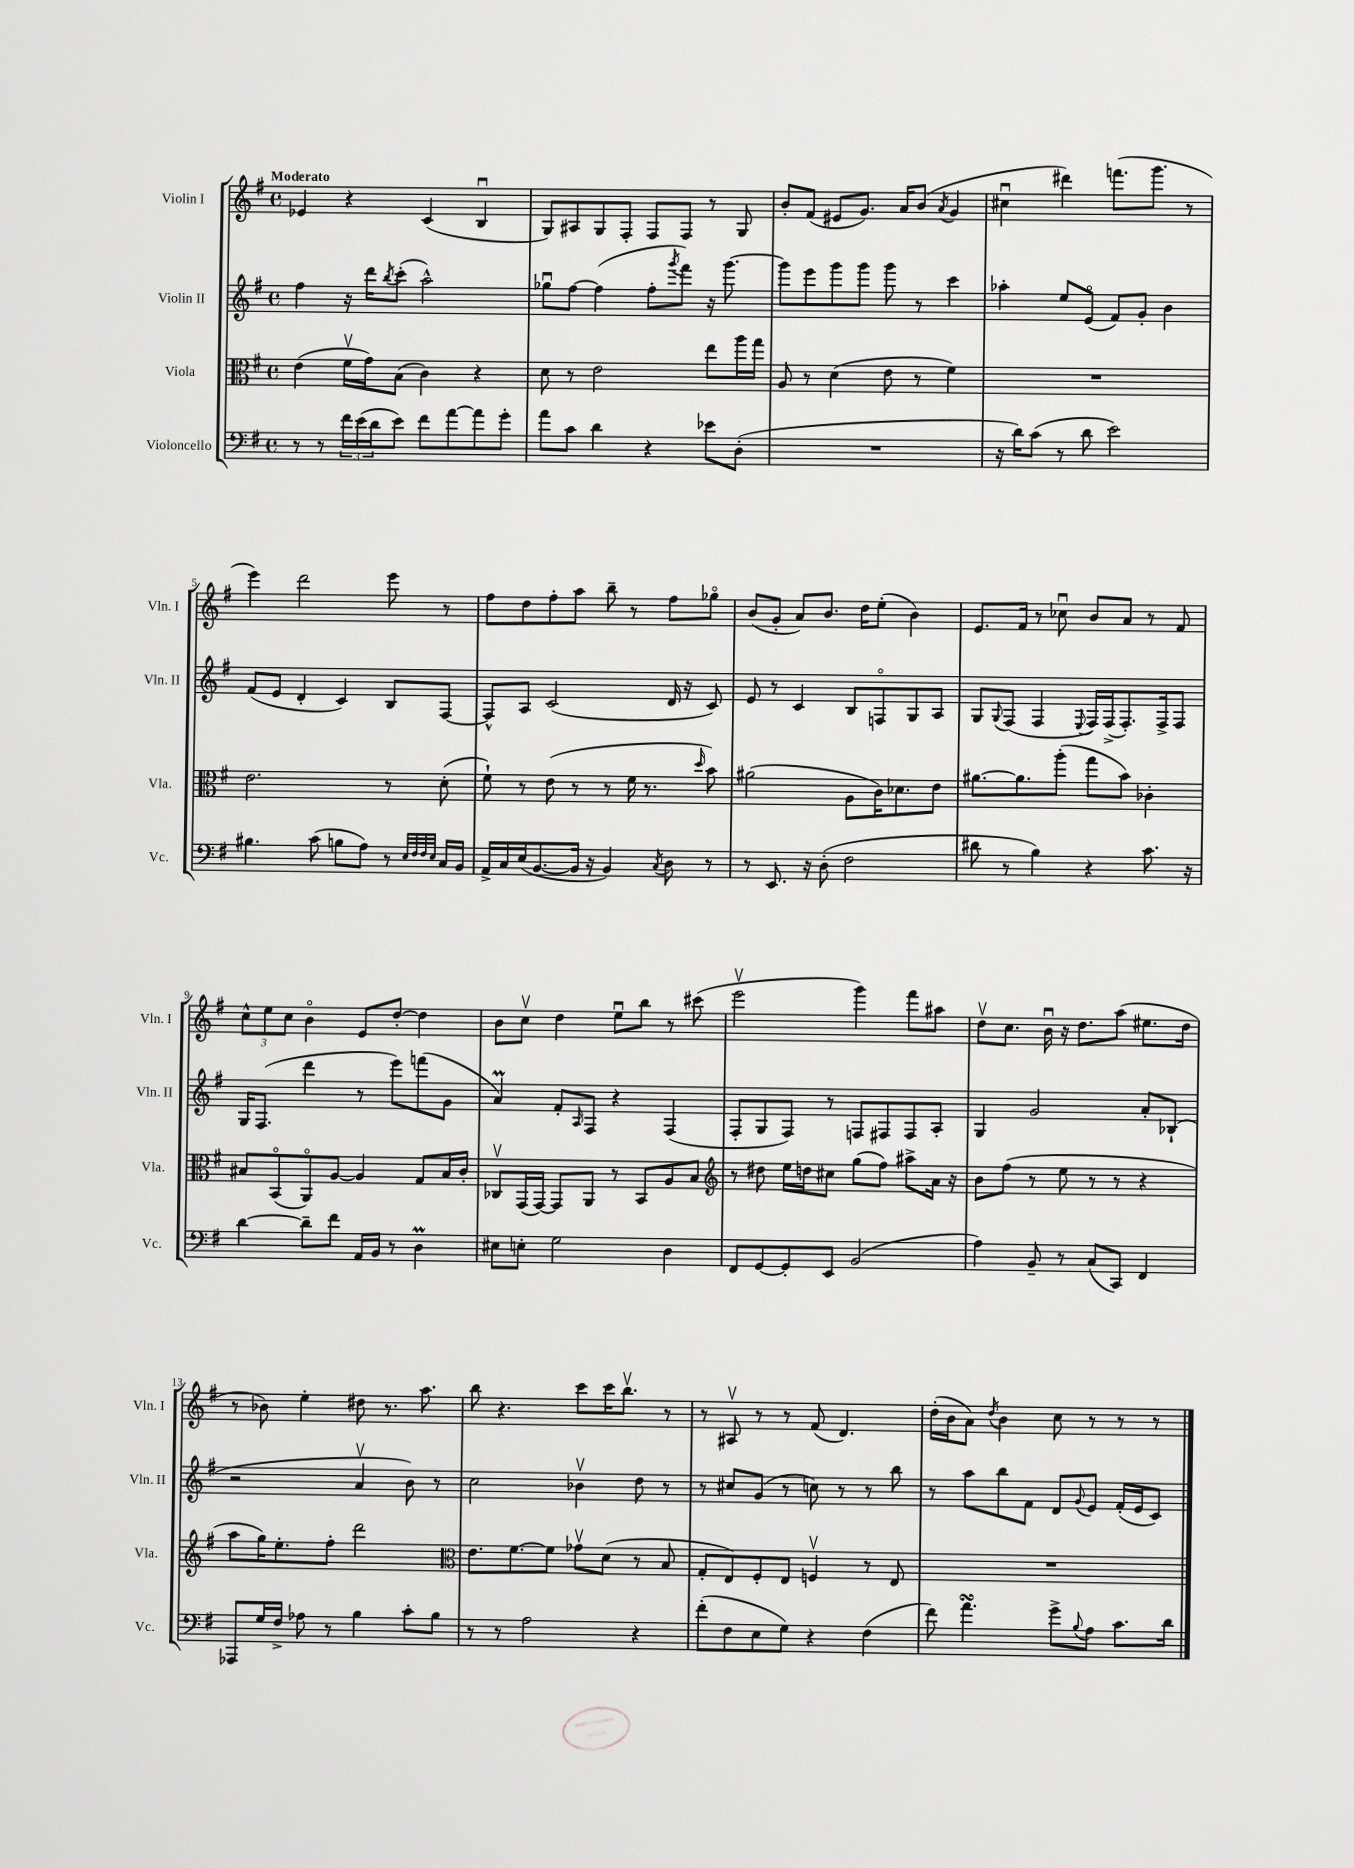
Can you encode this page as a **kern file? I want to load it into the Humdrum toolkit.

**kern	**kern	**kern	**kern
*part4	*part3	*part2	*part1
*staff4	*staff3	*staff2	*staff1
*I"Violoncello	*I"Viola	*I"Violin II	*I"Violin I
*I'Vc.	*I'Vla.	*I'Vln. II	*I'Vln. I
*clefF4	*clefC3	*clefG2	*clefG2
*k[f#]	*k[f#]	*k[f#]	*k[f#]
*M4/4	*M4/4	*M4/4	*M4/4
*met(c)	*met(c)	*met(c)	*met(c)
=1	=1	=1	=1
!	!	!	!LO:TX:a:B:t=Moderato
8r	(4e\	4ff#\	4e-X/
8r	.	.	.
24f#\LL	16f#v\LL	16r	4r
(24e\	.	.	.
.	16g\J)	16ddd\KL	.
24d\J	.	.	.
.	.	8qbb/	.
8e\J)	(8B\J	(8ccc'\J	.
8f#\L	4c\)	2aa^^\)	(4c/
[8a\	.	.	.
8a\]	4r	.	4Bu/
8g'\J	.	.	.
=2	=2	=2	=2
8a\L	8d\	8gg-Xu\L	8G/L)
8c\J	8r	[8ff#\J	8A#X/
4d\	2e\	(4ff#\]	8G/
.	.	.	8F#'/J
4r	.	8ff#'\L	8F#/L
.	.	8qggg/	.
.	.	8fff#\J)	8F#/J
8e-X\L	8ee\L	16r	8r
.	.	[8.ggg\	.
(8D'\J	16aa\L	.	8G/
.	16gg\JJ	.	.
=3	=3	=3	=3
1r	8A/	8ggg\L]	8b'/L
.	8r	8eee\	(8f#/J
.	(4d\	8ggg\	8e#X/L
.	.	8ggg\J	8.g/J)
.	8e\	8ggg\	.
.	.	.	16a/KL
.	8r	8r	(8b/J
.	.	.	8qa/
.	4f#\)	4ccc\	4g/
=4	=4	=4	=4
16r	1r	4aa-X'\	4cc#Xu\
16d\KL)	.	.	.
(8c\J	.	.	.
8r	.	8ee/L	4ddd#X\)
8d\	.	(8e/J	.
2e\)	.	8f#/L)	(8.fffn\L
.	.	8g'/J	.
.	.	.	8.ggg\J
.	.	4b\	.
.	.	.	8r
!!LO:LB:g=z
=5	=5	=5	=5
4.B#X\	2.e\	(8f#/L	4eee\)
.	.	8e/J	.
.	.	4d'/	2ddd\
(8c\	.	.	.
8Bn\L	.	4c/)	.
8A\J)	.	.	.
8r	8r	8B/L	8eee\
32qqE/LLL	.	.	.
32qqF#/	.	.	.
32qqF#/	.	.	.
32qqE/JJJ	.	.	.
16C/LL	(8d'\	[8F#/J	8r
16BB/JJ	.	.	.
=6	=6	=6	=6
16AA^/LL	8f#`\)	8F#^^/L]	8ff#\L
16C/	.	.	.
(16E/J	8r	8A/J	8dd\
[8.BB/	.	.	.
.	(8e\	(2c/	8ff#'\
16BB/Jk]	8r	.	8aa\J
16r	.	.	.
4BB/)	8r	.	8bb~\
.	16f#\	.	8r
.	8.r	.	.
8qC/	.	.	.
8D\	.	16d/	8ff#\L
.	.	16r	.
.	16qqdd/	.	.
8r	8b\)	8c/)	8gg-X\J
=7	=7	=7	=7
8r	(2a#X\	8e/	(8b/L
8.EE/	.	8r	8g'/J
.	.	4c/	8a/L)
16r	.	.	.
(8D'\	.	.	8.b/J
2F#\	8A\L	8B/L	.
.	.	.	16dd\KL
.	16c\K)	8Fn/	(8ee'\J
.	8.d-X\	.	.
.	.	8G/	4b\)
.	8e\J	8A/J	.
=8	=8	=8	=8
8d#X\	[8.a#X\L	8G/L	8.e/L
.	.	8qqG/	.
8r	.	(8F#/J	.
.	8.a#\]	.	16f#/Jk
4B\)	.	4F#/	8r
.	(8aa'\J	.	8cc-Xu\
.	.	8qqE/	.
4r	8gg\L	16F#/LL)	8b/L
.	.	(16F#^/J	.
.	8b\J)	8.F#'/)	8a/J
8.c\	4c-X'\	.	8r
.	.	16F#^/k	.
.	.	8F#/J	8f#/
16r	.	.	.
!!LO:LB:g=z
=9	=9	=9	=9
[4d\	8B#X/L	16G/KL	12cc^^\L
.	.	(8.F#/J	.
.	.	.	12ee\
.	(8BB/	.	.
.	.	.	12cc\J
8d~\L]	8AA/)	4ddd\	4b\
8f#\J	[8A/J	.	.
16AA/LL	4A/]	8r	8e/L
16BB/JJ	.	.	.
8r	.	8eee\L)	[8dd'/J
4DM\	8G/L	(8fffn\	4dd\]
.	16B#/L	8g\J	.
.	16c'/JJ	.	.
=10	=10	=10	=10
8E#X\L	8C-Xv/L	4aM/)	8b\L
8En'\J	(16GG/L	.	8ccv\J
.	[16GG/JJ)	.	.
2G\	8GG/L]	8f#'/L	4dd\
.	.	16qqA/	.
.	8AA/J	8F#/J	.
.	8r	4r	8eeu\L
.	8BB/L	.	8bb\J
4D\	8A/	(4F#/	8r
.	8B/J	.	(8ccc#X\
=11	=11	=11	=11
*	*clefG2	*	*
8FF#/L	8r	8F#'/L	2eeev\
[8GG/	8dd#X\	8G/	.
8GG'/]	16ee\LL	8F#/J)	.
.	16ddn\J	.	.
8EE/J	8cc#X\J	8r	.
(2BB/	(8gg\L	8Fn/L	4ggg\)
.	8ff#\J)	8F#X/	.
.	8aa#X^\L	8F#/	8fff#\L
.	16a\Jk	8A'/J	8aa#X\J
.	16r	.	.
=12	=12	=12	=12
4A\)	8b\L	4G/	8ddv\L
.	(8ff#\J	.	8.cc\J
8BB~/	8r	2g/	.
.	.	.	16bu\
8r	8ee\	.	16r
.	.	.	8.dd\L
(8C/L	8r	.	.
8CC/J)	8r	.	(8aa\J
4FF#/	4r	8a'/L	8.ee#X\L
.	.	(8B-X`/J	.
.	.	.	16dd\Jk
!!LO:LB:g=z
=13	=13	=13	=13
8AAA-X/L	8aa\L	2r	8r
16G/L	16gg\K)	.	8b-X\)
16F#^/JJ	8.ee'\	.	.
8A-X\	.	.	4ee'\
8r	8ff#'\J	.	.
4B\	2ddd\	4av/	8dd#X\
.	.	.	8.r
8c'\L	.	8b\)	.
.	.	.	8.aa\
8B\J	.	8r	.
=14	=14	=14	=14
*	*clefC3	*	*
8r	8.e\L	2cc\	8bb\
8r	.	.	4.r
.	[8.f#\	.	.
2A\	.	.	.
.	8f#\J]	.	.
.	8g-Xv\L	4b-Xv\	8ccc\L
.	(8d\J	.	16ccc\K
.	.	.	8.bbv\J
4r	8r	8dd\	.
.	8B/	8r	8r
=15	=15	=15	=15
(8f#'\L	8G'/L	8r	8r
8F#\	8E/)	8cc#X/L	8A#Xv/
8E\	8F#'/	(8g/J	8r
8G\J)	8E/J	8r	8r
4r	4Fnv/	8ccn\)	(8f#/
.	.	8r	4.d/)
(4F#\	8r	8r	.
.	8E/	8bb\	.
=16	=16	=16	=16
8f#\)	1r	8r	(16dd'\LL
.	.	.	16b\J
4.asSSS\	.	8aa\L	8a\J)
.	.	.	8qdd/
.	.	8bb\	4b\
.	.	8f#\J	.
8g^\L	.	8d/L	8cc\
8qqB/	.	8qqg/	.
8A\J	.	8e/J	8r
8.c\L	.	(16f#'/LL	8r
.	.	16e/J	.
.	.	8c/J)	8r
16d\Jk	.	.	.
==	==	==	==
*-	*-	*-	*-
